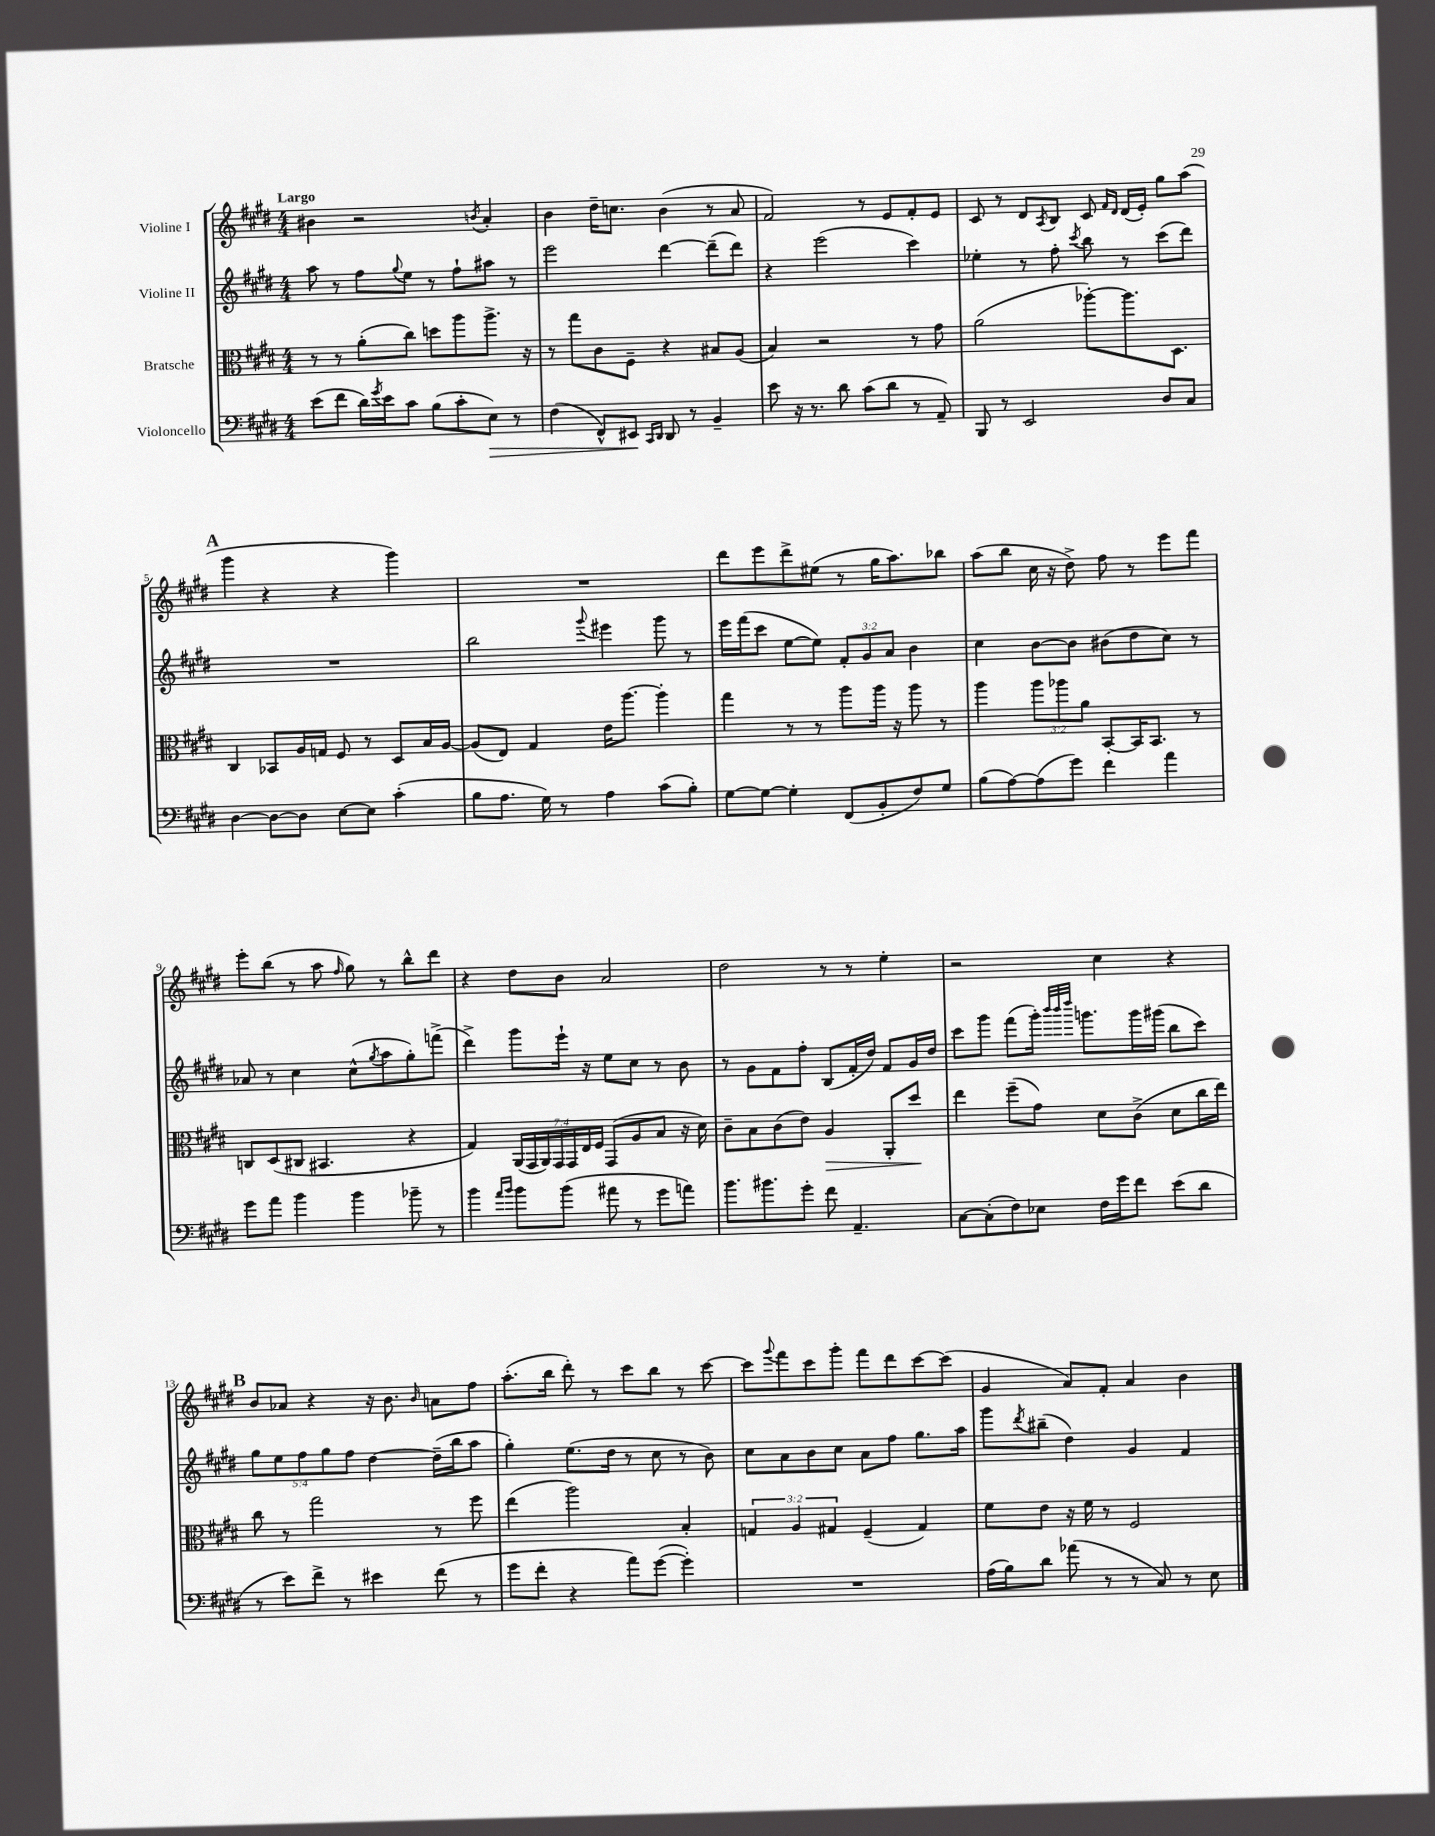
<<
\new StaffGroup <<
\new Staff = "s0" \with { instrumentName = "Violine I" } {
    \clef treble \key e \major \numericTimeSignature \time 4/4 \tempo "Largo"
    bis'4 r2 \acciaccatura { b'8 } a'4-. |
    b'4 dis''16-- c''8. b'4( r8 a'8 |
    fis'2) r8 e'8 fis'8-. e'8 |
    cis'8 r8 dis'8 \acciaccatura { a8 } b8 cis'8 \grace { fis'16 dis'16 } dis'16( e'16-.) gis''8 a''8( |
    \mark \markup { \bold "A" } gis'''4 r4 r4 gis'''4) |
    R1 |
    dis'''8 e'''8 dis'''8-> eis''8( r8 gis''16 a''8.) bes''8 |
    a''8( b''8 cis''16 r16 dis''8->) fis''8 r8 e'''8 fis'''8 |
    e'''8-. b''8( r8 a''8 \grace { fis''16 } gis''8) r8 b''8-^ dis'''8 |
    r4 dis''8 b'8 a'2 |
    dis''2 r8 r8 e''4-. |
    r2 cis''4 r4 |
    \mark \markup { \bold "B" } b'8 aes'8 r4 r16 b'8. \grace { b'16 } a'8 fis''8 |
    a''8.-.( b''16 dis'''8-.) r8 cis'''8 b''8 r8 cis'''8~ |
    cis'''8 \appoggiatura { gis'''8 } fis'''8 cis'''8 gis'''8-. fis'''8 dis'''8 cis'''8~ cis'''8( |
    gis'4 a'8) fis'8-. a'4 b'4 \bar "|." |
}
\new Staff = "s1" \with { instrumentName = "Violine II" } {
    \clef treble \key e \major \numericTimeSignature \time 4/4 \override Staff.TupletNumber.text = #tuplet-number::calc-fraction-text
    a''8 r8 fis''8 \appoggiatura { gis''8 } e''8 r8 fis''8-! ais''8 r8 |
    e'''2 dis'''4~ dis'''8--( dis'''8) |
    r4 e'''2( cis'''4) |
    ees''4-. r8 fis''8-. \acciaccatura { cis'''8 } b''8 r8 cis'''8( dis'''8) |
    \mark \markup { \bold "A" } R1 |
    b''2 \appoggiatura { gis'''8 } eis'''4 gis'''8 r8 |
    e'''16 fis'''16( cis'''8 e''8~ e''8) \tuplet 3/2 { fis'8-. gis'8 a'8 } b'4 |
    cis''4 b'8~ b'8 bis'8( dis''8 cis''8) r8 |
    aes'8 r8 cis''4 cis''8-^( \acciaccatura { gis''8 } a''8 gis''8-.) f'''8->( |
    dis'''4->) gis'''8 e'''16-! r16 e''8 cis''8 r8 b'8 |
    r8 gis'8 fis'8 fis''8-. b8( fis'16-. dis''16) fis'8 gis'16 dis''16 |
    cis'''8 gis'''8 fis'''8( gis'''16-.) \grace { b'''32 b'''32 dis''''32 } g'''8. g'''16 gis'''16( b''8 cis'''8) |
    \mark \markup { \bold "B" } \tuplet 5/4 { gis''8 e''8 fis''8 gis''8 fis''8 } dis''4~ dis''16--( b''16 a''8 |
    gis''4-.) e''8.( dis''16 r8 cis''8 r8 b'8) |
    cis''8 a'8 b'8 cis''8 a'8 fis''8 gis''8. a''16 |
    gis'''8 \acciaccatura { dis'''8 } bis''8--( dis''4) gis'4 fis'4 \bar "|." |
}
\new Staff = "s2" \with { instrumentName = "Bratsche" } {
    \clef alto \key e \major \numericTimeSignature \time 4/4 \override Staff.TupletNumber.text = #tuplet-number::calc-fraction-text
    r8 r8 a'8-.( cis''8) d''8 a''8 a''8.-> r16 |
    r8 gis''8 cis'8 fis8-- r4 bis8 a8( |
    b4) r2 r8 gis'8 |
    a'2( aes''8~-.) aes''8. dis8. |
    \mark \markup { \bold "A" } cis4 bes,8 a16 g16 fis8 r8 dis8 b16 a16~ |
    a8( e8) gis4 e'16 a''8.~ a''4-. |
    gis''4 r8 r8 a''8 a''16 r16 a''8 r8 |
    a''4 \tuplet 3/2 { a''8 aes''8 a'8 } b,8~-. b,16 b,8. r8 |
    c8 dis8( cis8 bis,4. r4 |
    gis4) \tuplet 7/4 { a,16( gis,16 a,16) gis,16 gis,16 e16 fis16 } gis,8( a8 b8 r16 dis'16) |
    cis'8-- b8 cis'8( e'8) a4\> a,8-. dis''8\! |
    e''4 fis''8--( gis'8) dis'8 cis'8->( dis'8 cis''16 e''16) |
    \mark \markup { \bold "B" } cis''8 r8 gis''2 r8 fis''8 |
    e''4( a''2) b4-. |
    \tuplet 3/2 { g4 a4 gis4 } fis4--( gis4) |
    fis'8 e'8 r16 fis'16 r8 fis2 \bar "|." |
}
\new Staff = "s3" \with { instrumentName = "Violoncello" } {
    \clef bass \key e \major \numericTimeSignature \time 4/4
    e'8( fis'8 dis'16) \acciaccatura { gis'8 } e'16 cis'8 b8( cis'8-. e8\>) r8 |
    fis4( fis,8-^) eis,8\! \grace { cis,16 dis,16 } dis,8 r8 b,4-- |
    e'8 r16 r8. dis'8 cis'8( dis'8 r8 a,8--) |
    b,,8 r8 e,2 dis8 cis8 |
    \mark \markup { \bold "A" } dis4~ dis8~ dis8 e8~ e8 cis'4-.( |
    b8 a8. gis16) r8 a4 cis'8( b8-.) |
    gis8~ gis8~ gis4-. fis,8( b,8-. fis8) gis8 |
    b8( a8~) a8( gis'8) fis'4 a'4 |
    gis'8 a'8 b'4 b'4 bes'8-- r8 |
    b'4 \grace { a'16 b'16 } b'8 b'8( ais'8 r8 gis'8 a'8) |
    b'8. bis'8. gis'8-. fis'8 a,4.-- |
    cis8~ cis8-.( fis8) ees8 fis16 gis'16 fis'8 e'8( dis'8 |
    \mark \markup { \bold "B" } r8 e'8) fis'8-> r8 eis'4 fis'8( r8 |
    gis'8 fis'8-. r4 a'8) gis'8~( gis'4-.) |
    R1 |
    a16( b16) dis'8 aes'8( r8 r8 cis8) r8 e8 \bar "|." |
}
>>
>>
